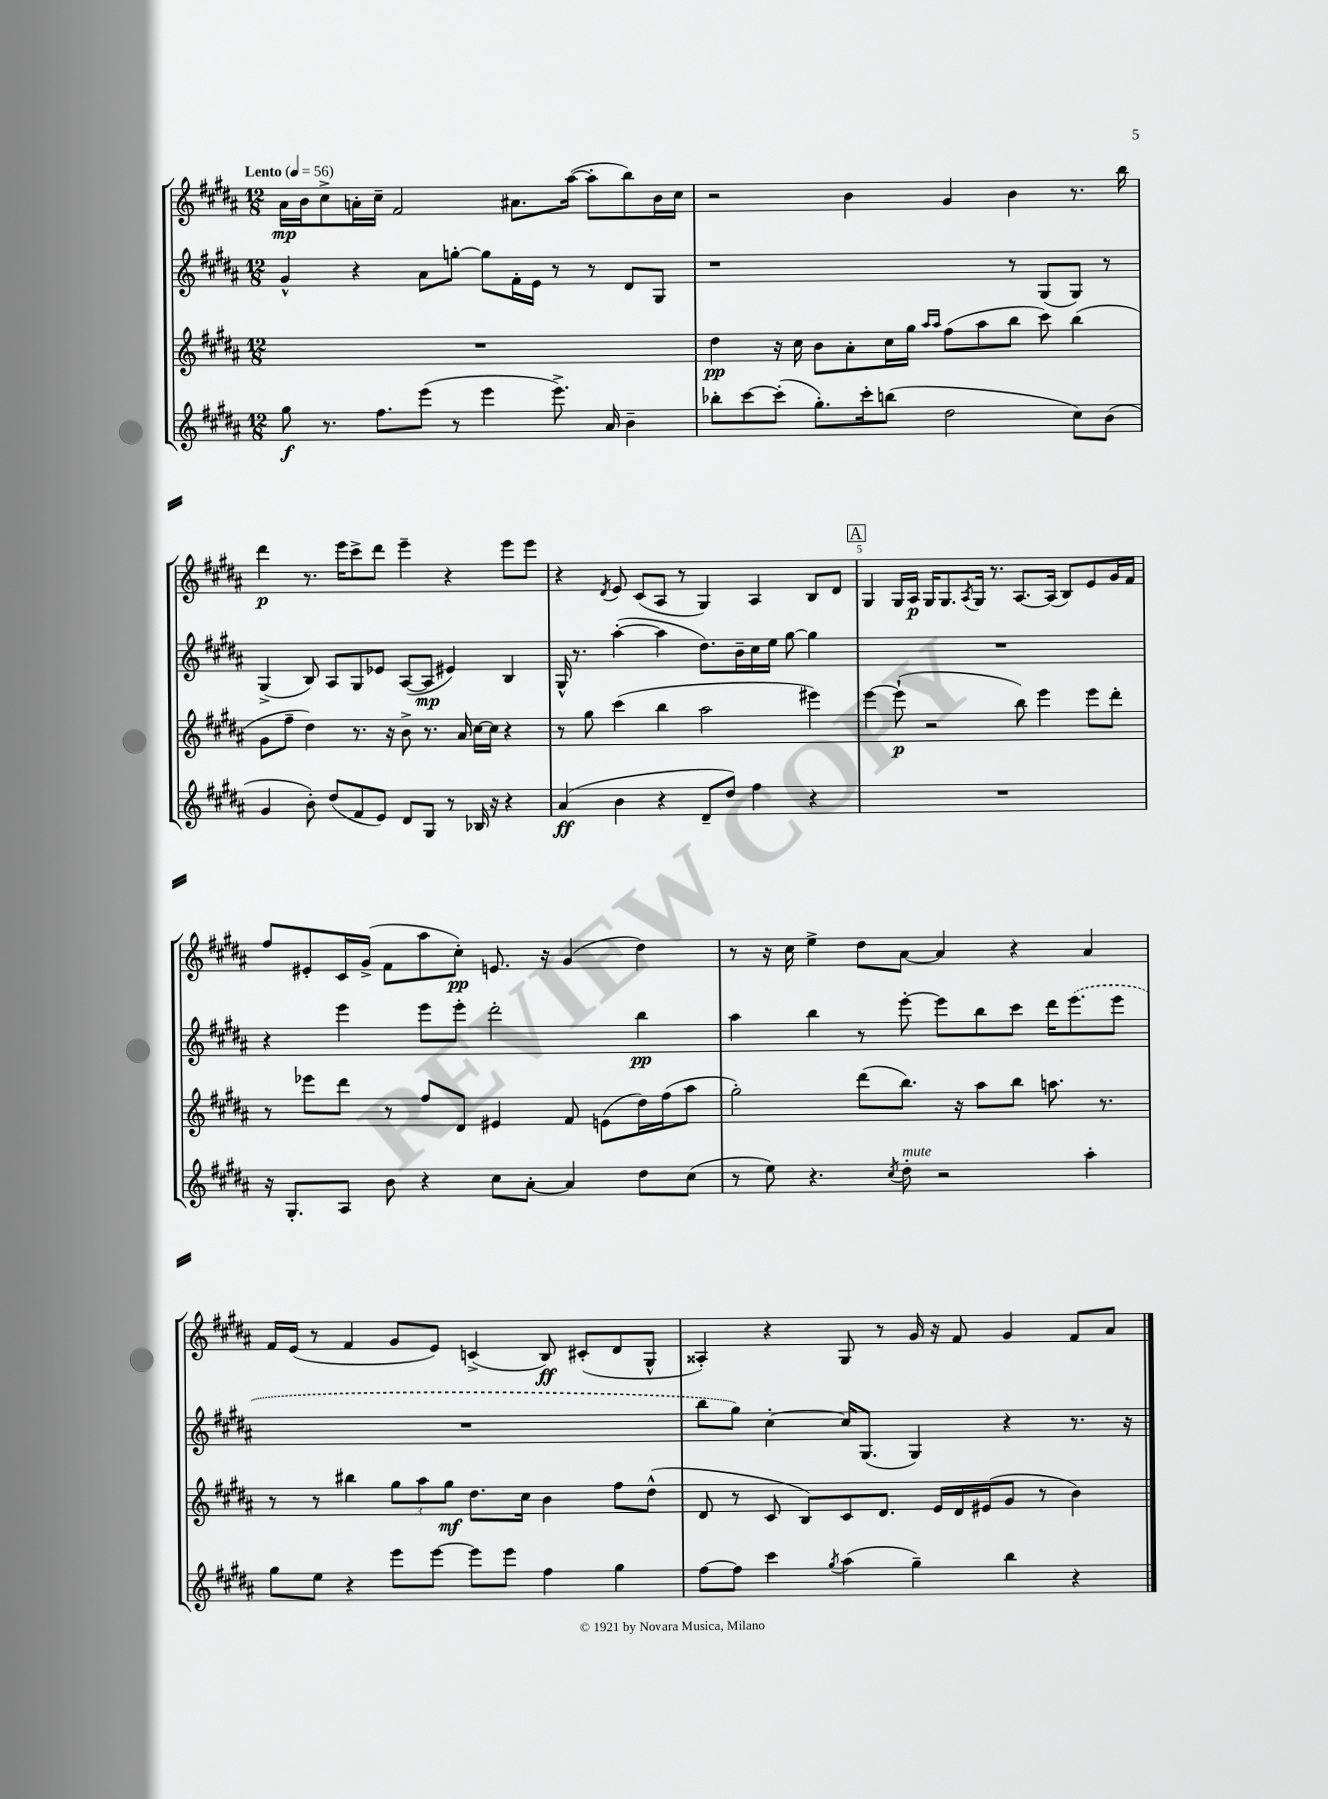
<<
\new StaffGroup <<
\new Staff = "s0" {
    \clef treble \key b \major \numericTimeSignature \time 12/8 \tempo "Lento" 4 = 56
    ais'16\mp b'16 cis''8-> a'16-. cis''16-- fis'2 ais'8. ais''16~( ais''8-. b''8) b'16 cis''16 |
    r2 b'4 gis'4 b'4 r8. b''16 |
    dis'''4\p r8. e'''16 cis'''8-> dis'''8 e'''4-- r4 e'''8 e'''8 |
    r4 \acciaccatura { dis'8 } e'8 cis'8( ais8 r8 gis4) ais4 b8 dis'8 |
    \mark \markup { \box "A" } gis4 gis16 ais16\p gis16 gis8. \acciaccatura { ais8 } gis16 r8. ais8.~ ais16( b8) e'8 gis'16 fis'16 |
    fis''8 eis'8-. cis'16 gis'16->( fis'8 ais''8 cis''8-.\pp) e'8. r16 gis'4( dis''4) |
    r8 r16 cis''16 e''4-> dis''8 ais'8~ ais'4 r4 ais'4 |
    fis'16 e'16( r8 fis'4 gis'8 e'8) c'4->( b8\ff) cis'8-.( dis'8 gis8-^ |
    aisis4-.) r4 gis8 r8 gis'16 r16 fis'8 gis'4 fis'8 ais'8 \bar "|." |
}
\new Staff = "s1" {
    \clef treble \key b \major \numericTimeSignature \time 12/8
    gis'4-^ r4 ais'8 g''8~-. g''8 fis'16-. e'16 r8 r8 dis'8 gis8 |
    r1 r8 gis8( gis8) r8 |
    gis4->( b8) ais8 gis8 ees'8 ais8~( ais8\mp eis'4) b4 |
    gis16-^ r8. ais''4~-.( ais''4 dis''8.) b'16-- cis''16 e''16 gis''8~ gis''4 |
    \mark \markup { \box "A" } R1. |
    r4 e'''4 e'''8 e'''8-. dis'''2-. b''4\pp |
    ais''4 b''4 r8 e'''8~-. e'''8 b''8 cis'''8 dis'''16 \once \slurDashed e'''8.( e'''8 |
    R1. |
    b''8 gis''8) cis''4~-. cis''16 gis8.( gis4) r4 r8. r16 \bar "|." |
}
\new Staff = "s2" {
    \clef treble \key b \major \numericTimeSignature \time 12/8
    R1. |
    dis''4\pp r16 cis''16 b'8 ais'8-. cis''16 gis''16 \grace { ais''16 ais''16 } fis''8( ais''8 b''8 cis'''8) b''4( |
    gis'8 fis''8-- dis''4) r8. r16 b'8-> r8. ais'16 cis''16~ cis''16 r4 |
    r8 gis''8 cis'''4( b''4 ais''2 eis'''4) |
    \mark \markup { \box "A" } e'''4~ e'''8-!\p( r2 b''8) e'''4 e'''8 dis'''8-. |
    r8 ees'''8 dis'''8 r8 fis''8 dis'8 eis'4 fis'8 e'8( dis''16) fis''16( ais''8 |
    gis''2-.) dis'''8( b''8.) r16 ais''8 b''8 a''8. r8. |
    r8 r8 bis''4 \tuplet 3/2 { gis''8 ais''8 gis''8\mf } dis''8. cis''16 b'4 fis''8 dis''8-^( |
    dis'8 r8 cis'8 b8) cis'8 dis'8. e'16 dis'16 eis'16( gis'8 r8 b'4) \bar "|." |
}
\new Staff = "s3" {
    \clef treble \key b \major \numericTimeSignature \time 12/8
    gis''8\f r8. fis''8. e'''8( r8 e'''4 e'''8.->) ais'16 b'4-- |
    bes''8-. cis'''8~ cis'''8-.( gis''8.-.) cis'''16-. b''8( dis''2 cis''8) b'8( |
    gis'4 b'8-.) dis''8( fis'8 e'8) dis'8 gis8 r8 bes16 r16 r4 |
    ais'4\ff( b'4 r4 dis'8-- dis''8) fis''4 r4 |
    \mark \markup { \box "A" } R1. |
    r16 gis8.-. ais8 b'8 r4 cis''8 ais'8~-. ais'4 dis''8 cis''8( |
    r8 e''8) r4. \acciaccatura { cis''8 } dis''8-.^\markup { \italic "mute" } r2 ais''4-. |
    gis''8 e''8 r4 e'''8 e'''8~ e'''8 e'''8 fis''4 gis''4 |
    fis''8~ fis''8 cis'''4 \acciaccatura { gis''8 } ais''4( gis''4--) b''4 r4 \bar "|." |
}
>>
>>
\layout { \context { \Score \override BarNumber.break-visibility = ##(#f #t #t) barNumberVisibility = #(every-nth-bar-number-visible 5) } }
